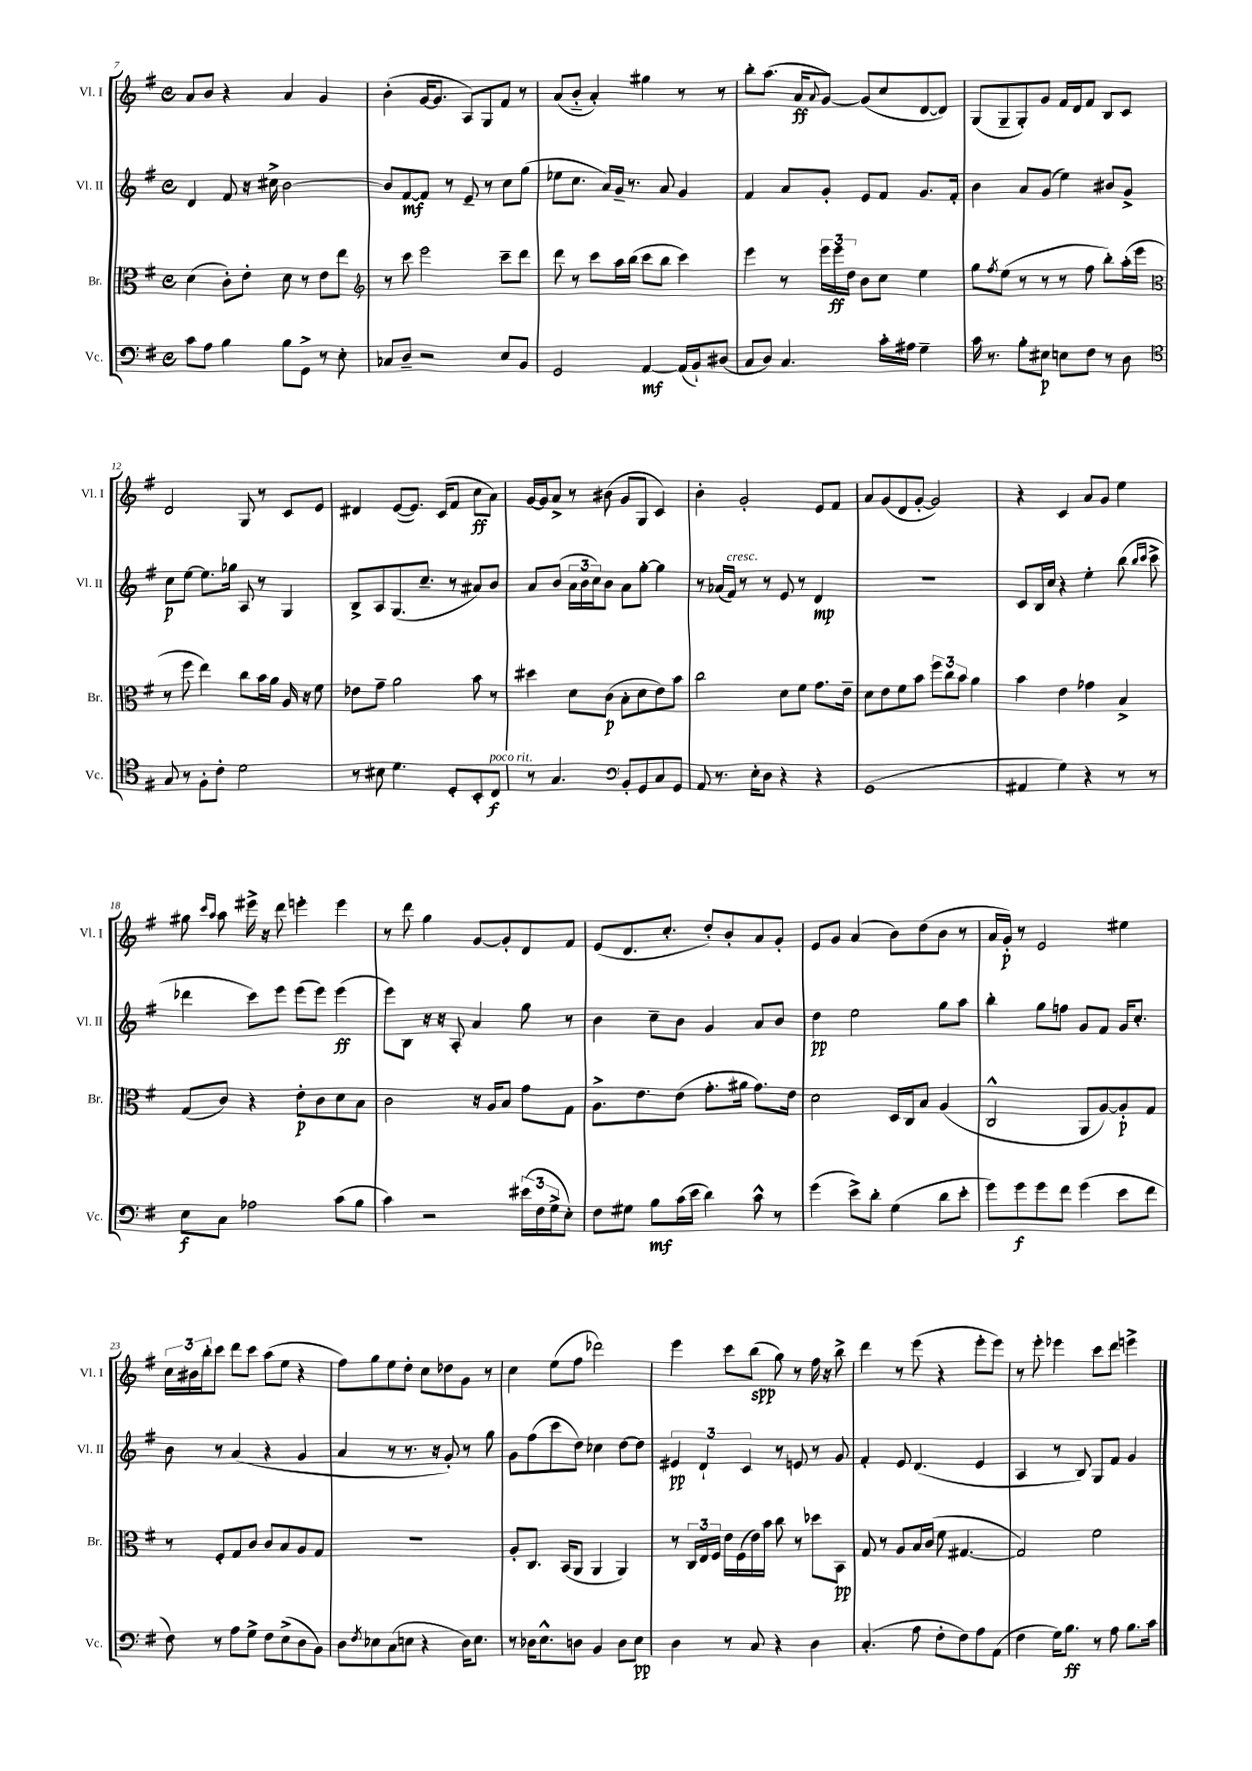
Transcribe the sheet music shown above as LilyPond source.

<<
\new StaffGroup <<
\new Staff = "s0" \with { instrumentName = "Vl. I" shortInstrumentName = "Vl. I" } {
    \clef treble \key g \major \defaultTimeSignature \time 4/4
    a'8 b'8 r4 a'4 g'4 |
    b'4-.( g'16~ g'8. a8) g8 fis'8 r8 |
    a'8( b'8-_ a'4-.) gis''4 r8 r8 |
    b''8-. a''8.( a'16\ff \appoggiatura { a'8 } g'8~) g'8( c''8 d'8~ d'8) |
    g8( g8-- g8-.) g'8 fis'16 d'16 fis'8 b8 c'8 |
    d'2 g8 r8 c'8 e'8 |
    dis'4 e'8~( e'8.) c'16( fis'8 c''8\ff a'8) |
    g'16~ g'16 a'8-> r8 bis'8( g'8 g8 c'4) |
    b'4-. g'2-. e'8 fis'8 |
    a'8 g'8( d'8 g'8~-. g'2) |
    r4 c'4 a'8 g'8 e''4 |
    gis''8 \grace { c'''16 a''16 } a''8 eis'''16-> r16 d'''8 e'''4-. e'''4 |
    r8 d'''8 g''4 g'8~ g'8-. d'8 fis'8 |
    e'8( d'8. c''8.-. d''8-.) b'8-. a'8 g'8-. |
    e'8 g'8 a'4( b'8) d''8( b'8 r8 |
    a'16 g'16-.\p) r8 e'2 eis''4 |
    \tuplet 3/2 { c''16 bis'16 b''16-. } c'''8 d'''8 c'''8 a''8( e''8 r4 |
    fis''8) g''8 e''8 d''8-. c''8 des''8 g'8 r8 |
    c''4 e''8( fis''8 des'''2) |
    e'''4 c'''8 b''8\spp( g''8) r8 fis''16 r16 b''8-> |
    d'''4 r8 e'''8( r4 e'''8-. e'''8) |
    r8 e'''8-. ees'''4 c'''8 d'''8 e'''4-> \bar "|." |
}
\new Staff = "s1" \with { instrumentName = "Vl. II" shortInstrumentName = "Vl. II" } {
    \clef treble \key g \major \defaultTimeSignature \time 4/4
    d'4 fis'8 r16 cis''16-> b'2~ |
    b'8 fis'8~\mf fis'8 r8 e'8-- r8 c''8 g''8( |
    ees''8 c''8. a'16) g'16-- r8. a'8 g'4 |
    fis'4 a'8 g'8-. e'8 fis'8 g'8. fis'16-. |
    b'4 a'8 g'8( e''4) bis'8 g'8-> |
    c''8\p e''8~ e''8. ges''16 a8 r8 g4 |
    b8-> a8 g8.( c''8.-- r8 ais'8) b'8 |
    a'8 b'8( \tuplet 3/2 { a'16 b'16 c''16) } b'8 a'8 g''8~-. g''4 |
    r8 aes'16( fis'16^\markup { \italic "cresc." }) r8 r8 e'8 r8 d'4\mp |
    R1 |
    c'8 b16 c''16 r4 e''4-. b''8( \grace { b''16 c'''16 } c'''8-> |
    des'''4 c'''8) e'''8 e'''8( e'''8) e'''4\ff( |
    e'''8) b8 r16 r16 a8-. a'4 g''8 r8 |
    b'4 c''8-- b'8 g'4 a'8 b'8 |
    d''4\pp e''2 g''8 a''8 |
    b''4-. g''8 f''8 g'8 fis'8 g'16 c''8.-. |
    b'8 r8 a'4( r4 g'4 |
    a'4 r8 r8. r16 g'8-.) r8 g''8 |
    g'8 fis''8( c'''8 d''8) ces''4 d''8~ d''8 |
    \tuplet 3/2 { eis'4\pp d'4-! c'4 } r8 e'8 r8 g'8 |
    fis'4-. e'8 d'4.( e'4 |
    a4 r8 b8) g8 fis'8 g'4 \bar "|." |
}
\new Staff = "s2" \with { instrumentName = "Br." shortInstrumentName = "Br." } {
    \clef alto \key g \major \defaultTimeSignature \time 4/4
    d'4( c'8-.) e'8-. d'8 r8 e'8 e''8 |
    \clef treble r8 c'''8 e'''2 c'''8-- d'''8 |
    d'''8 r8 c'''8 a''16 b''16( c'''8 b''8 c'''4) |
    e'''4 r8 \tuplet 3/2 { e'''16 e'''16\ff d''16 } b'8 c''8 e''4 |
    g''8 \acciaccatura { fis''8 } e''8( r8 r8 r8 fis''8 b''8-.) a''16-.( e'''16 |
    \clef alto r8 fis''8 e''4) c''8 b'16 a'16 a16 r16 fis'8 |
    ees'8 g'8-- a'2 b'8 r8 |
    dis''4 d'8 c'8\p( b8-. d'8 e'8) b'8 |
    c''2 d'8 fis'8 g'8. e'16-- |
    d'8 e'8 fis'8 b'8 \tuplet 3/2 { fis''8 c''8 b'8 } a'4 |
    b'4 e'4 ges'4 b4-> |
    g8( c'8) r4 e'8-.\p c'8 d'8 b8 |
    c'2 r16 a16 b8 g'8 g8 |
    a8.-> e'8. e'8( g'8.-. ais'16 g'8.) e'16 |
    d'2 d16 c16 b8 a4( |
    c2-^ a,8 a8~) a8-.\p g8 |
    r8 fis8-. g8 c'8 c'8 b8 a8 g8 |
    R1 |
    a8-. c8. b,16( a,8 a,4 a,4) |
    r8 \tuplet 3/2 { c16 e16 fis16 } e'16 fis16( e'16) b'16 c''8 r8 des''8 b,8\pp |
    g8 r8 a8 b16 c'16( fis'8 gis4.~ |
    gis2) fis'2 \bar "|." |
}
\new Staff = "s3" \with { instrumentName = "Vc." shortInstrumentName = "Vc." } {
    \clef bass \key g \major \defaultTimeSignature \time 4/4
    c'8 a8 b4 b8 g,8-> r8 e8-. |
    ces8 d8-- r2 e8 b,8 |
    g,2 a,4~\mf a,16( b,16-!) dis8( |
    c8 d8) c4. c'16-. ais16 g4-- |
    c'16 r8. b8-. eis8\p e8 fis8 r8 d8 |
    \clef tenor g8 r8 fis8-. c'8-. d'2 |
    r8 bis8 d'4. d8-. b,8-. c8\f^\markup { \italic "poco rit." } |
    r8 g4. \clef bass b,8-. g,8 c8 g,8 |
    a,8 r8. e16-. d8 r4 r4 |
    g,1( |
    ais,4 g4) r4 r8 r8 |
    e8\f c8 aes2 c'8( b8 |
    c'4) r2 \tuplet 3/2 { eis'16( fis16 g16-> } e8-.) |
    fis8 gis8 b8\mf c'16( e'16 d'4) c'8-^ r8 |
    g'4( e'8->) d'8-. g4( d'8 e'8-. |
    g'8) g'8\f g'8 fis'8 g'4( e'8 fis'8 |
    fis8) r8 a8 g8-> fis8 e8->( d8 b,8) |
    d8 \acciaccatura { fis8 } ees8 c8( e8 r4 d16) e8. |
    r8 des16 e8.-^ d8 b,4 d8 e8\pp |
    d4 r8 c8 r4 d4 |
    c4.-.( a8 fis8-. fis8) a8 a,8( |
    fis4 g16) b8.\ff r8 a8 b8. c'16 \bar "|." |
}
>>
>>
\layout { \context { \Score currentBarNumber = #7 } }
